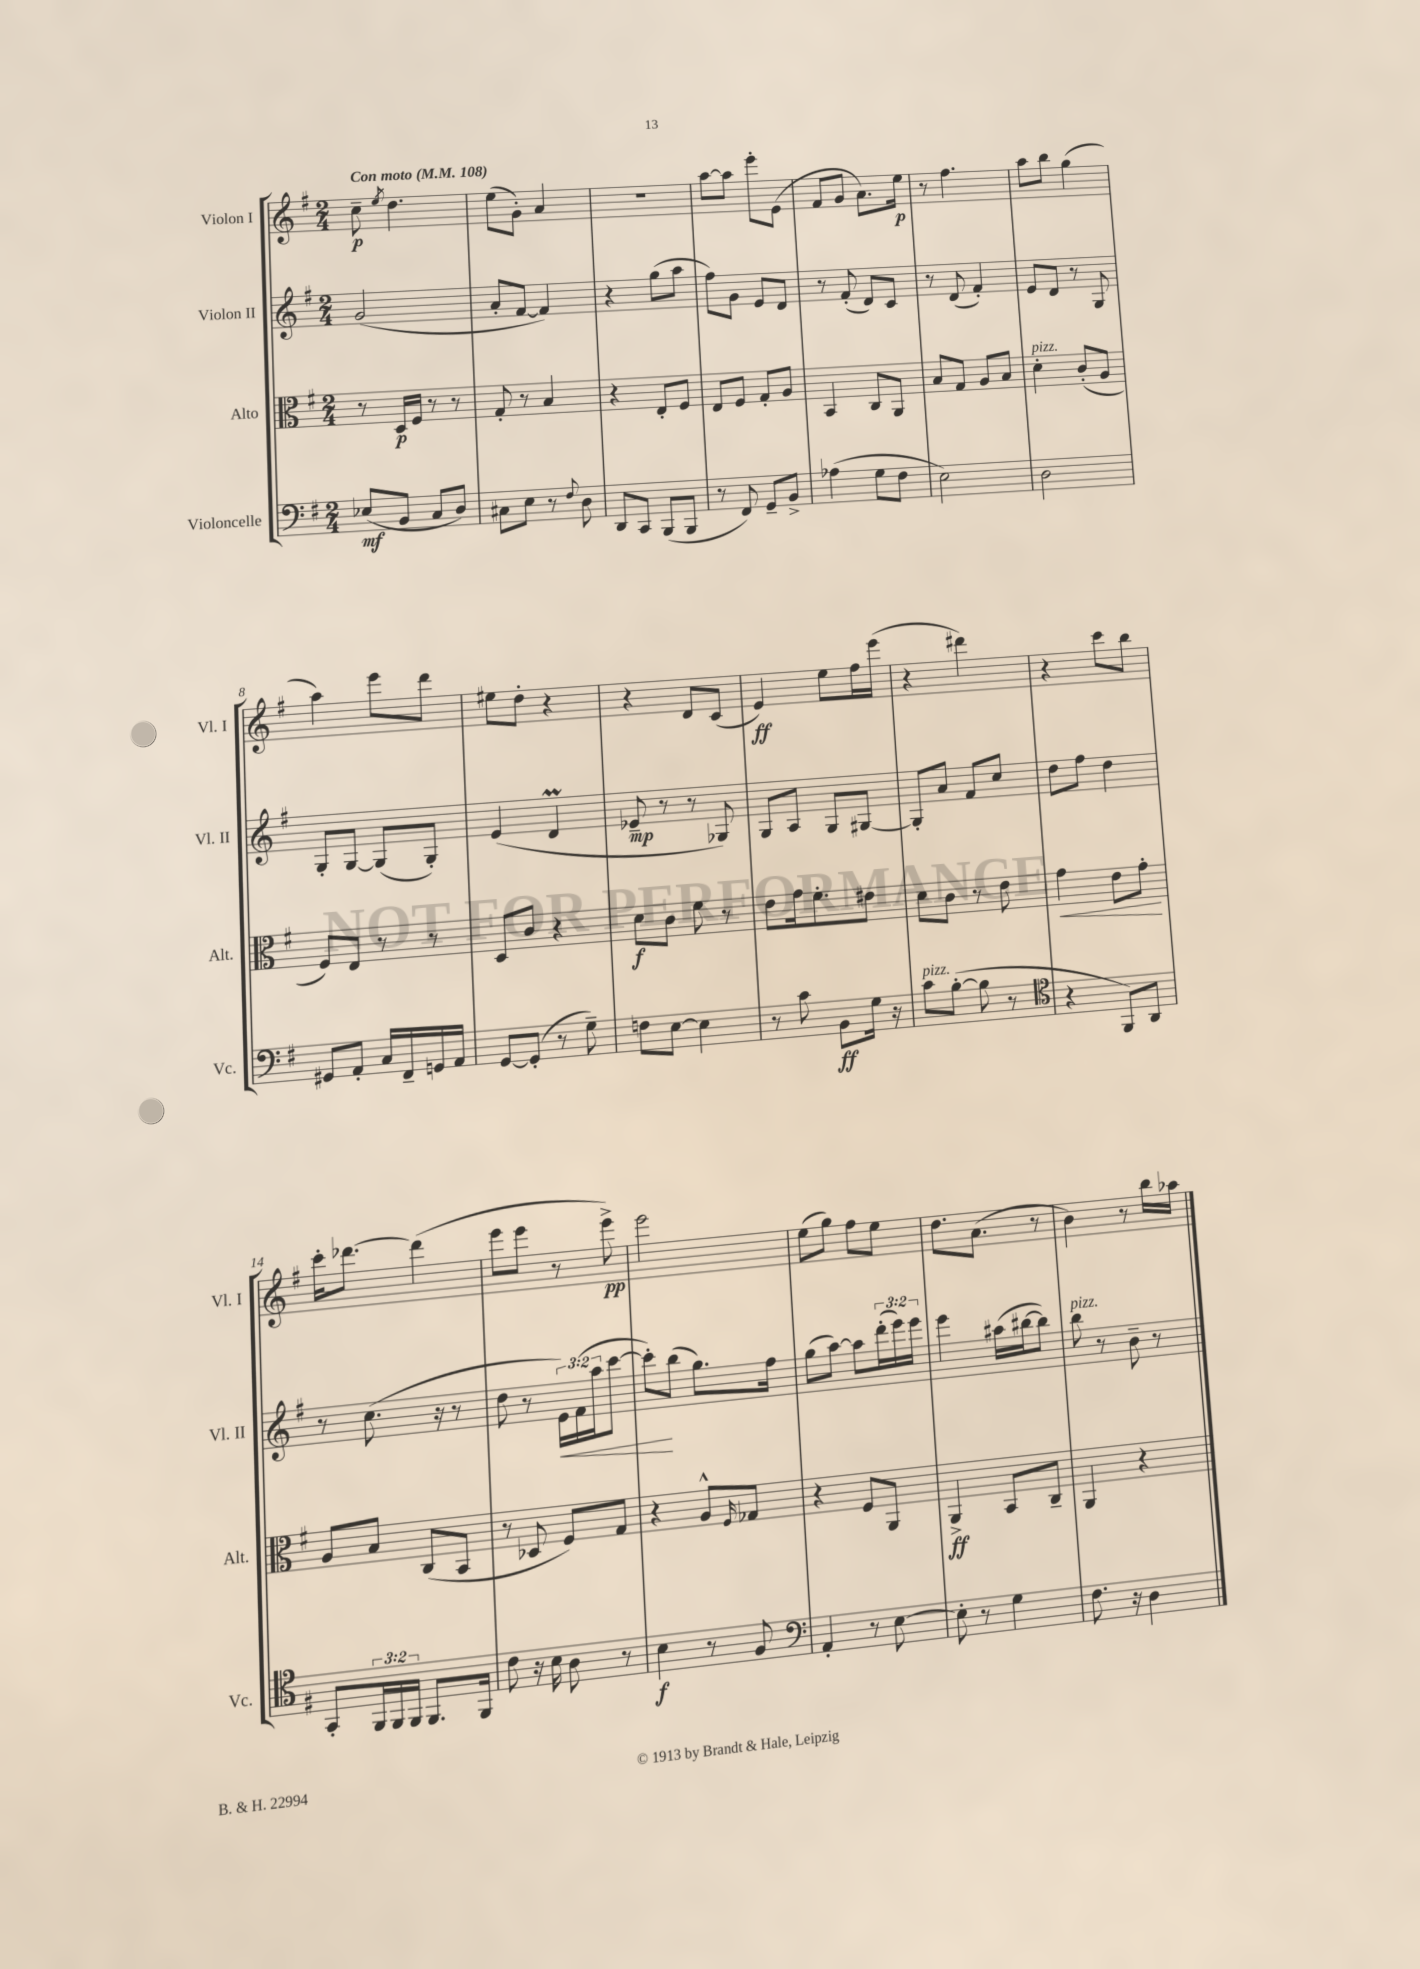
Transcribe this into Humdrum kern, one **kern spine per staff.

**kern	**kern	**kern	**kern
*staff4	*staff3	*staff2	*staff1
*clefF4	*clefC3	*clefG2	*clefG2
*k[f#]	*k[f#]	*k[f#]	*k[f#]
*M2/4	*M2/4	*M2/4	*M2/4
*MM108	*MM108	*MM108	*MM108
(8E-	8r	(2g	8cc~
.	.	.	8qee
8BB	16D	.	4.dd
.	16F#	.	.
8C	8r	.	.
8D)	8r	.	.
=	=	=	=
8C#	8G'	8a'	(8ee
8E	8r	[8f#	8g')
8r	4B	4f#])	4a
8qqF#	.	.	.
8D	.	.	.
=	=	=	=
8DD	4r	4r	2r
8CC	.	.	.
(8BBB	8E'	(8gg	.
8BBB	8F#	8aa	.
=	=	=	=
8r	8E	8ff#)	[8aa
8FF#)	8F#	8g	8aa]
8GG~	8G'	8e	8eee'
8BB^	8A	8d	(8e
=	=	=	=
(4A-	4BB	8r	8f#
.	.	(8f#'	8g
8G	8C	8d)	8.a)
8F#	8AA	8c	.
.	.	.	16ee
=	=	=	=
2E)	8B	8r	8r
.	8G	(8d	4.ff#
.	8A	4f#')	.
.	8B	.	.
=	=	=	=
2D	4d'	8e	8aa
.	.	8d	8bb
.	(8c'	8r	(4gg
.	8A	8G	.
=	=	=	=
8GG#	8F#)	8G'	4aa)
8AA'	8E	[8G	.
16C	8r	(8G]	8eee
16FF#~	.	.	.
16GG	8r	8G')	8ddd
16AA	.	.	.
=	=	=	=
[8GG	8D	(4e	8ee#
(8GG']	8c	.	8dd'
8r	4r	4d	4r
8G~)	.	.	.
=	=	=	=
8F	8d	8e-~	4r
[8E	8c	8r	.
4E]	8f#	8r	8d
.	8r	8G-)	(8c
=	=	=	=
8r	8e	8G	4e)
8c	16g	8A	.
.	8.f#'	.	.
8BB	.	8G	8ee
16G	8e#	[8G#	16ff#
16r	.	.	(16eee
=	=	=	=
8c	8d	8G#']	4r
([8B'	8c	8a	.
8B]	8r	8f#	4ddd#)
8r	8e	8cc	.
=	=	=	=
*clefC4	*	*	*
4r	4g	8dd	4r
.	.	8ff#	.
8FF#)	8e	4dd	8ccc
8AA	8g'	.	8bb
=	=	=	=
8GG'	8A	8r	16ccc'
.	.	.	[8.ddd-
24FF#	8B	(8.cc	.
24FF#	.	.	.
24FF#	.	.	.
8.FF#	(8C	.	(4ddd-]
.	.	16r	.
.	8BB	8r	.
16FF#	.	.	.
=	=	=	=
8c	8r	8dd	8eee
16r	8D-	8r	8eee
16B	.	.	.
8A	8F#)	24e)	8r
.	.	(24f#	.
.	.	24aa	.
8r	8G	[8ccc	8eee^)
=	=	=	=
4B	4r	8ccc'])	2eee
.	.	(8bb	.
8r	8A^^	8.gg)	.
.	16qqF#	.	.
8F#	8G-	.	.
.	.	16ff#	.
=	=	=	=
*clefF4	*	*	*
4AA'	4r	(8gg	(8ee
.	.	[8aa)	8gg)
8r	8F#	8aa]	8ff#
[8E	8AA	(24ddd'	8ee
.	.	24eee)	.
.	.	24eee	.
=	=	=	=
8E']	4AA^	4eee	8.dd
8r	.	.	.
.	.	.	(8.a
4G	8BB	(16aa#	.
.	.	[16bb#	.
.	8C~	8bb#])	8r
=	=	=	=
8.F#	4AA	8bb	4b)
.	.	8r	.
16r	.	.	.
4D	4r	8b~	8r
.	.	8r	16bb
.	.	.	16aa-
==	==	==	==
*-	*-	*-	*-
